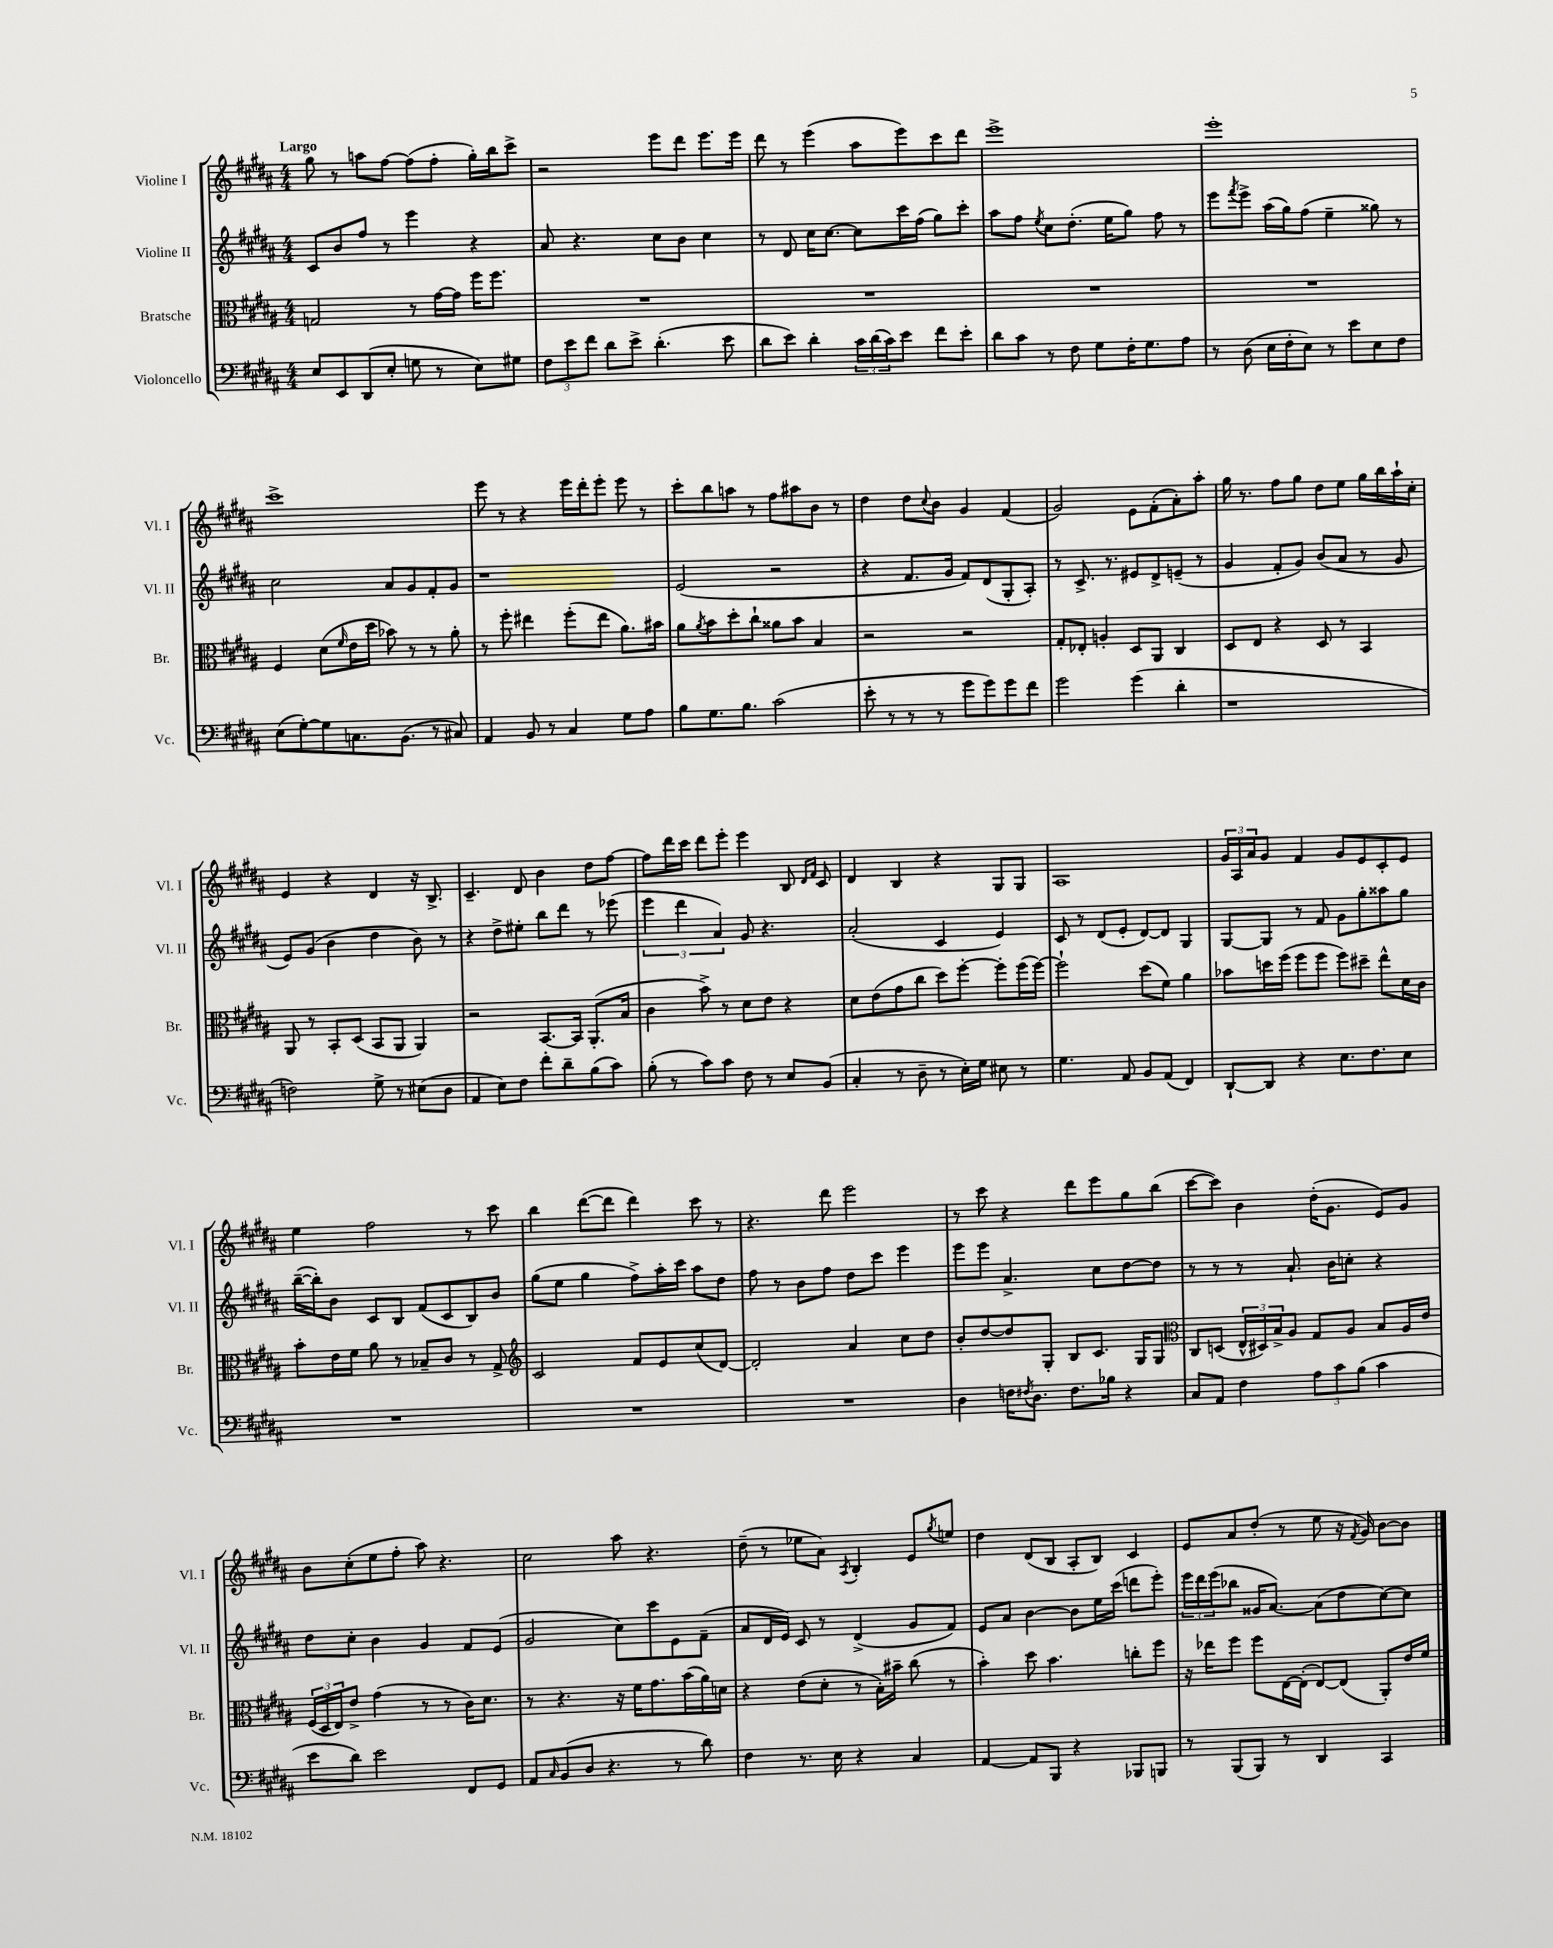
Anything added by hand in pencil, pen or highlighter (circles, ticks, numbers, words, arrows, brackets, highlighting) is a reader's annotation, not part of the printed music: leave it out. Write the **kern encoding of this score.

**kern	**kern	**kern	**kern
*part4	*part3	*part2	*part1
*staff4	*staff3	*staff2	*staff1
*I"Violoncello	*I"Bratsche	*I"Violine II	*I"Violine I
*I'Vc.	*I'Br.	*I'Vl. II	*I'Vl. I
*clefF4	*clefC3	*clefG2	*clefG2
*k[f#c#g#d#a#]	*k[f#c#g#d#a#]	*k[f#c#g#d#a#]	*k[f#c#g#d#a#]
*M4/4	*M4/4	*M4/4	*M4/4
=1	=1	=1	=1
!	!	!	!LO:TX:a:B:t=Largo
8E/L	2Gn/	8c#/L	8gg#\
8EE/	.	8b/	8r
(8DD#/	.	8ff#/J	8aan\L
8E'/J	.	8r	[8ff#\J
8Gn\	8r	4eee\	(8ff#\L]
8r	[16g#\LL	.	8ff#'\J
.	16g#\JJ]	.	.
8E\L)	16ff#\KL	4r	16gg#'\LL)
.	8.ff#\J	.	16bb\J
8G#X\J	.	.	8ccc#^\J
=2	=2	=2	=2
12F#\L	1r	8a#/	2r
12e\	.	.	.
.	.	4.r	.
12f#\J	.	.	.
8d#\L	.	.	.
8e^\J	.	.	.
(4.d#'\	.	8cc#\L	8eee\L
.	.	8b\J	8ddd#\J
.	.	4cc#\	8.eee\L
8e\	.	.	.
.	.	.	16eee\Jk
=3	=3	=3	=3
8d#\L	1r	8r	8ddd#\
8e\J)	.	8d#/	8r
4d#'\	.	16cc#\KL	(4eee\
.	.	[8.cc#\J	.
24c#\LL	.	8cc#\L]	8aa#\L
(24d#\	.	.	.
24c#\J)	.	.	.
8e\J	.	16ccc#\L	8eee\)
.	.	(16ff#\JJ	.
8f#\L	.	8gg#\L)	8ccc#\
8e'\J	.	8ccc#'\J	8ddd#\J
=4	=4	=4	=4
8d#\L	1r	8aa#\L	1eee^
8c#\J	.	8ff#\J	.
.	.	8qee/	.
8r	.	8cc#\L	.
8F#\	.	(8.dd#'\J	.
8G#\L	.	.	.
.	.	16ee\KL	.
16F#'\K	.	8gg#\J)	.
8.G#\	.	.	.
.	.	8ff#\	.
8A#\J	.	8r	.
=5	=5	=5	=5
8r	1r	8eee\L	1eee'
.	.	8qfff#/	.
(8D#\	.	8eee^\J	.
16E\LL	.	(16aa#\LL	.
16F#'\J	.	16gg#\J)	.
8E\J)	.	(8ff#\J	.
8r	.	4ee~\	.
8e\L	.	.	.
8E\	.	8gg##X\)	.
8F#\J	.	8r	.
!!LO:LB:g=z
=6	=6	=6	=6
(8E\L	4F#/	2cc#\	1ccc#^
[8G#'\)	.	.	.
8G#\]	(8d#\L	.	.
.	16qqf#/	.	.
8.Cn\	16e\L	.	.
.	16dd#\JJ	.	.
.	8b-X\)	8a#/L	.
(8.BB\J	.	.	.
.	8r	8g#/	.
8r	8r	8f#'/	.
8C#X/)	8a#'\	8g#/J	.
=7	=7	=7	=7
4AA#/	8r	1r	8eee\
.	8ff#'\	.	8r
8BB/	4ee#X\	.	4r
8r	.	.	.
4C#/	(8ff#'\L	.	16eee\LL
.	.	.	16ddd#'\J
.	8ee#\J	.	8eee'\J
8G#\L	8.a#\L)	.	8eee\
8A#\J	.	.	8r
.	16b#X\Jk	.	.
=8	=8	=8	=8
8B\L	8a#\L	(2e/	8ccc#'\L
.	8qa#/	.	.
8.G#\	8b\	.	8bb\
.	8dd#'\	.	8aan\J
8.B\J	.	.	.
.	8cc#`\J	.	8r
(2c#\	8a##X\L	2r	8ff#\L
.	8b\J	.	8aa#X\
.	4B/	.	8b\J
.	.	.	8r
=9	=9	=9	=9
8e'\	2r	4r	4dd#\
8r	.	.	.
8r	.	8.f#/L	8dd#\L
.	.	.	8qqcc#/
8r	.	.	8b\J
.	.	16g#/Jk	.
8g#\L	2r	8f#/L)	4g#/
8g#\)	.	(8d#/	.
8g#\	.	8G#'/	(4f#/
8f#\J	.	8A#'/J)	.
=10	=10	=10	=10
2g#\	8G#'/L	8r	2g#/)
.	8E-X'/J	8.c#^/	.
.	4An'/	.	.
.	.	8.r	.
(4g#\	8D#/L	8e#X/L	8e\L
.	8AA#/J	8d#^/	(8f#'\
4d#'\	4C#/	(8en~/J	8a#'\)
.	.	8r	8aa#'\J
=11	=11	=11	=11
1r	8D#/L	4g#/	16gg#\
.	.	.	8.r
.	8E/J	.	.
.	4r	8f#'/L	8ff#\L
.	.	8g#/J)	8gg#\J
.	8D#/	(8b/L	8dd#\L
.	8r	8a#/J	8ee\J
.	4BB/	8r	16gg#\LL
.	.	.	16bb\
.	.	8g#/	16aa#`\
.	.	.	16cc#'\JJ
!!LO:LB:g=z
=12	=12	=12	=12
2Fn\)	8AA#/	8e/L)	4e/
.	8r	(8g#/J	.
.	8BB'/L	4b\	4r
.	(8D#/J	.	.
8G#^\	8BB/L	4dd#\	4d#/
8r	8AA#/J	.	.
(8E#X\L	4AA#/)	8b\)	16r
.	.	.	8.B^/
8D#\J	.	8r	.
=13	=13	=13	=13
4AA#/	2r	4r	4.c#~/
8E\L)	.	8dd#^\L	.
8F#\J	.	8ee#X'\J	8d#/
8f#'\L	[8.BB/L	8bb\L	4b\
8d#~\	.	8ddd#\J	.
.	16BB/Jk]	.	.
(8B\	(8.AA#'/L	8r	8dd#\L
8c#\J)	.	(8eee-X\	[8ff#\J
.	16B/Jk	.	.
=14	=14	=14	=14
(8B'\	4c#\	6eee\	8ff#\L]
8r	.	.	16ddd#\L
.	.	6ddd#\	.
.	.	.	16ccc#\JJ
8c#\L)	8b^\)	.	8ddd#\L
.	.	6a#/)	.
8c#\J	8r	.	8eee'\J
8F#\	8d#\L	8g#/	4eee\
8r	8e\J	4.r	.
8E/L	4r	.	8B/
.	.	.	16qqd#/LL
.	.	.	16qqf#/JJ
(8BB/J	.	.	8c#/
=15	=15	=15	=15
4C#'/	8d#\L	(2a#'/	4d#/
.	(8e\	.	.
8r	8g#\	.	4B/
8D#~\	8cc#\J	.	.
8r	8dd#\L)	4c#/	4r
16E'\LL)	[8ff#'\J	.	.
16G#\JJ	.	.	.
8E#X\	8ff#'\L]	4e/)	8G#/L
8r	(16ff#\L	.	8G#/J
.	[16ff#\JJ)	.	.
=16	=16	=16	=16
4.G#\	2ff#`\]	8c#/	1A#
.	.	8r	.
.	.	(8d#/L	.
8AA#/	.	8e'/J	.
8BB/L	(8dd#\L	[8d#/L)	.
(8AA#/J	8f#\J)	8d#/J]	.
4FF#/)	4a#\	4G#/	.
=17	=17	=17	=17
[8DD#`/L	8b-X\L	[8G#/L	24g#/LL
.	.	.	24A#/
.	.	.	24a#/J
8DD#/J]	16ddn\L	8G#/J]	8g#/J
.	(16ff#\JJ	.	.
4r	8ff#\L	8r	4f#/
.	8ff#\J	8f#/	.
8.E\L	8ff#\L)	8g#\L	8g#/L
.	8dd#X~\J	8gg#'\	8e/
8.F#\	.	.	.
.	8ee^^\L	8aa##X\	8c#'/
8E\J	16d#\L	8gg#\J	8e/J
.	16c#\JJ	.	.
!!LO:LB:g=z
=18	=18	=18	=18
1r	8b'\L	([16bb~\LL	4ee\
.	.	16bb'\J])	.
.	16e\L	8b\J	.
.	16f#\JJ	.	.
.	8a#\	8c#/L	2ff#\
.	8r	8B/J	.
.	8B-X~/L	(8f#/L	.
.	8c#/J	8c#/	.
.	8r	8B/)	8r
.	8G#^/	8b/J	8ccc#\
=19	=19	=19	=19
*	*clefG2	*	*
1r	2c#/	(8gg#\L	4bb\
.	.	8ee\J	.
.	.	4gg#\	([8ddd#\L
.	.	.	8ddd#\J]
.	8f#/L	8ff#^\L)	4ddd#\)
.	8e/	16aa#'\L	.
.	.	16ccc#\JJ	.
.	(8cc#/	8aa#\L	8ccc#\
.	[8d#/J)	8dd#\J	8r
=20	=20	=20	=20
1r	2d#'/]	8ff#\	4.r
.	.	8r	.
.	.	8b\L	.
.	.	8ff#\J	8ddd#\
.	4a#/	8dd#\L	2eee\
.	.	8ccc#\J	.
.	8cc#\L	4eee\	.
.	8dd#\J	.	.
=21	=21	=21	=21
4D#\	8b'/L	8eee\L	8r
.	[8dd#/	8eee\J	8ccc#\
16Fn\KL	8dd#/]	4.a#^/	4r
8qF#X/	.	.	.
8.D#\J	.	.	.
.	8G#'/J	.	.
8.F#\L	8B/L	.	8ddd#\L
.	8.c#/J	8cc#\L	8eee\
16B-X\Jk	.	.	.
4r	.	[8dd#\	8gg#\
.	16G#/KL	.	.
.	8G#/J	8dd#\J]	(8bb\J
=22	=22	=22	=22
*	*clefC3	*	*
8C#/L	8C#/L	8r	[8ccc#\L
8AA#/J	(8Dn/J	8r	8ccc#\J])
4F#\	24E^^/LL	8r	4b\
.	24D#X/)	.	.
.	24B^/J	.	.
.	8A#/J	8.a#`/	.
12A#\L	8G#/L	.	(16dd#'\KL
.	.	16b\KL	8.g#\J
12c#\	.	.	.
.	8A#/J	8ccn'\J	.
(12B\J	.	.	.
4c#\	8B/L	4r	8e/L)
.	16A#/L	.	8g#/J
.	16e/JJ	.	.
!!LO:LB:g=z
=23	=23	=23	=23
8e\L	(24F#/LL	8dd#\L	8b\L
.	24D#/	.	.
.	24E/J)	.	.
8d#\J)	8e^/J	8cc#'\J	(8cc#'\
2e\	(4g#\	4b\	8ee\
.	.	.	8ff#'\J
.	8r	4g#/	8aa#\)
.	8r	.	4.r
8FF#/L	16c#\KL)	8f#/L	.
.	8.d#\J	.	.
8GG#/J	.	(8e/J	.
=24	=24	=24	=24
8AA#/L	8r	2g#/	2cc#\
16qqC#/	.	.	.
(8BB/	4.r	.	.
8D#/J	.	.	.
4.r	.	.	.
.	16r	8cc#\L)	8aa#\
.	16f#\KL	.	.
.	8.g#\	8ccc#\	4.r
8r	.	8e\	.
.	(16b\L	.	.
8d#\)	16a#\)	(8f#~\J	.
.	16dn\JJ	.	.
=25	=25	=25	=25
4F#\	4r	8a#/L	(8dd#~\
.	.	16d#/L	8r
.	.	16e/JJ)	.
8.r	(8e\L	8c#/	8ee-X\L
.	8d#'\J	8r	8a#\J)
16E\	.	.	.
.	.	.	8qA#/
4r	8r	(4d#^/	4B'/
.	16B'\LL)	.	.
.	16b#X~\JJ	.	.
4C#/	(8cc#\	8g#/L	8e/L
.	.	.	8qgg#/
.	8r	8f#/J)	8een/J
=26	=26	=26	=26
[4AA#/	4b'\)	8e/L	4dd#\
.	.	8a#/J	.
8AA#/L]	8dd#\	[4b\	(8d#/L
8BBB/J	4.b\	.	8B/J
4r	.	8b\L]	8A#'/L
.	.	16ee\L	8B/J)
.	.	(16ccc#\JJ	.
8BBB-X/L	8ccn'\L	8dddn\L	4c#/
8BBBn/J	8ff#\J	8eee'\J)	.
=27	=27	=27	=27
8r	16r	24eee\LL	8e/L
.	.	24ddd#\	.
.	16ee-X\KL	.	.
.	.	(24eee\J	.
(8BBB/L	8ff#\J	8bb-X\J	8a#/
8BBB/J)	8ff#\L	16g##X/KL	(8dd#'/J
.	.	[8.a#/J)	.
8r	[16E\L	.	8r
.	(16E'\JJ]	.	.
4DD#/	[8E/L)	(8a#\L]	8ee\
.	(8E/J]	8dd#\	16r
.	.	.	8qf#/
.	.	.	16g#/)
4CC#/	8AA#'/L)	[8cc#\)	[8b\L
.	16e/L	8cc#\J]	8b\J]
.	16f#/JJ	.	.
==	==	==	==
*-	*-	*-	*-
